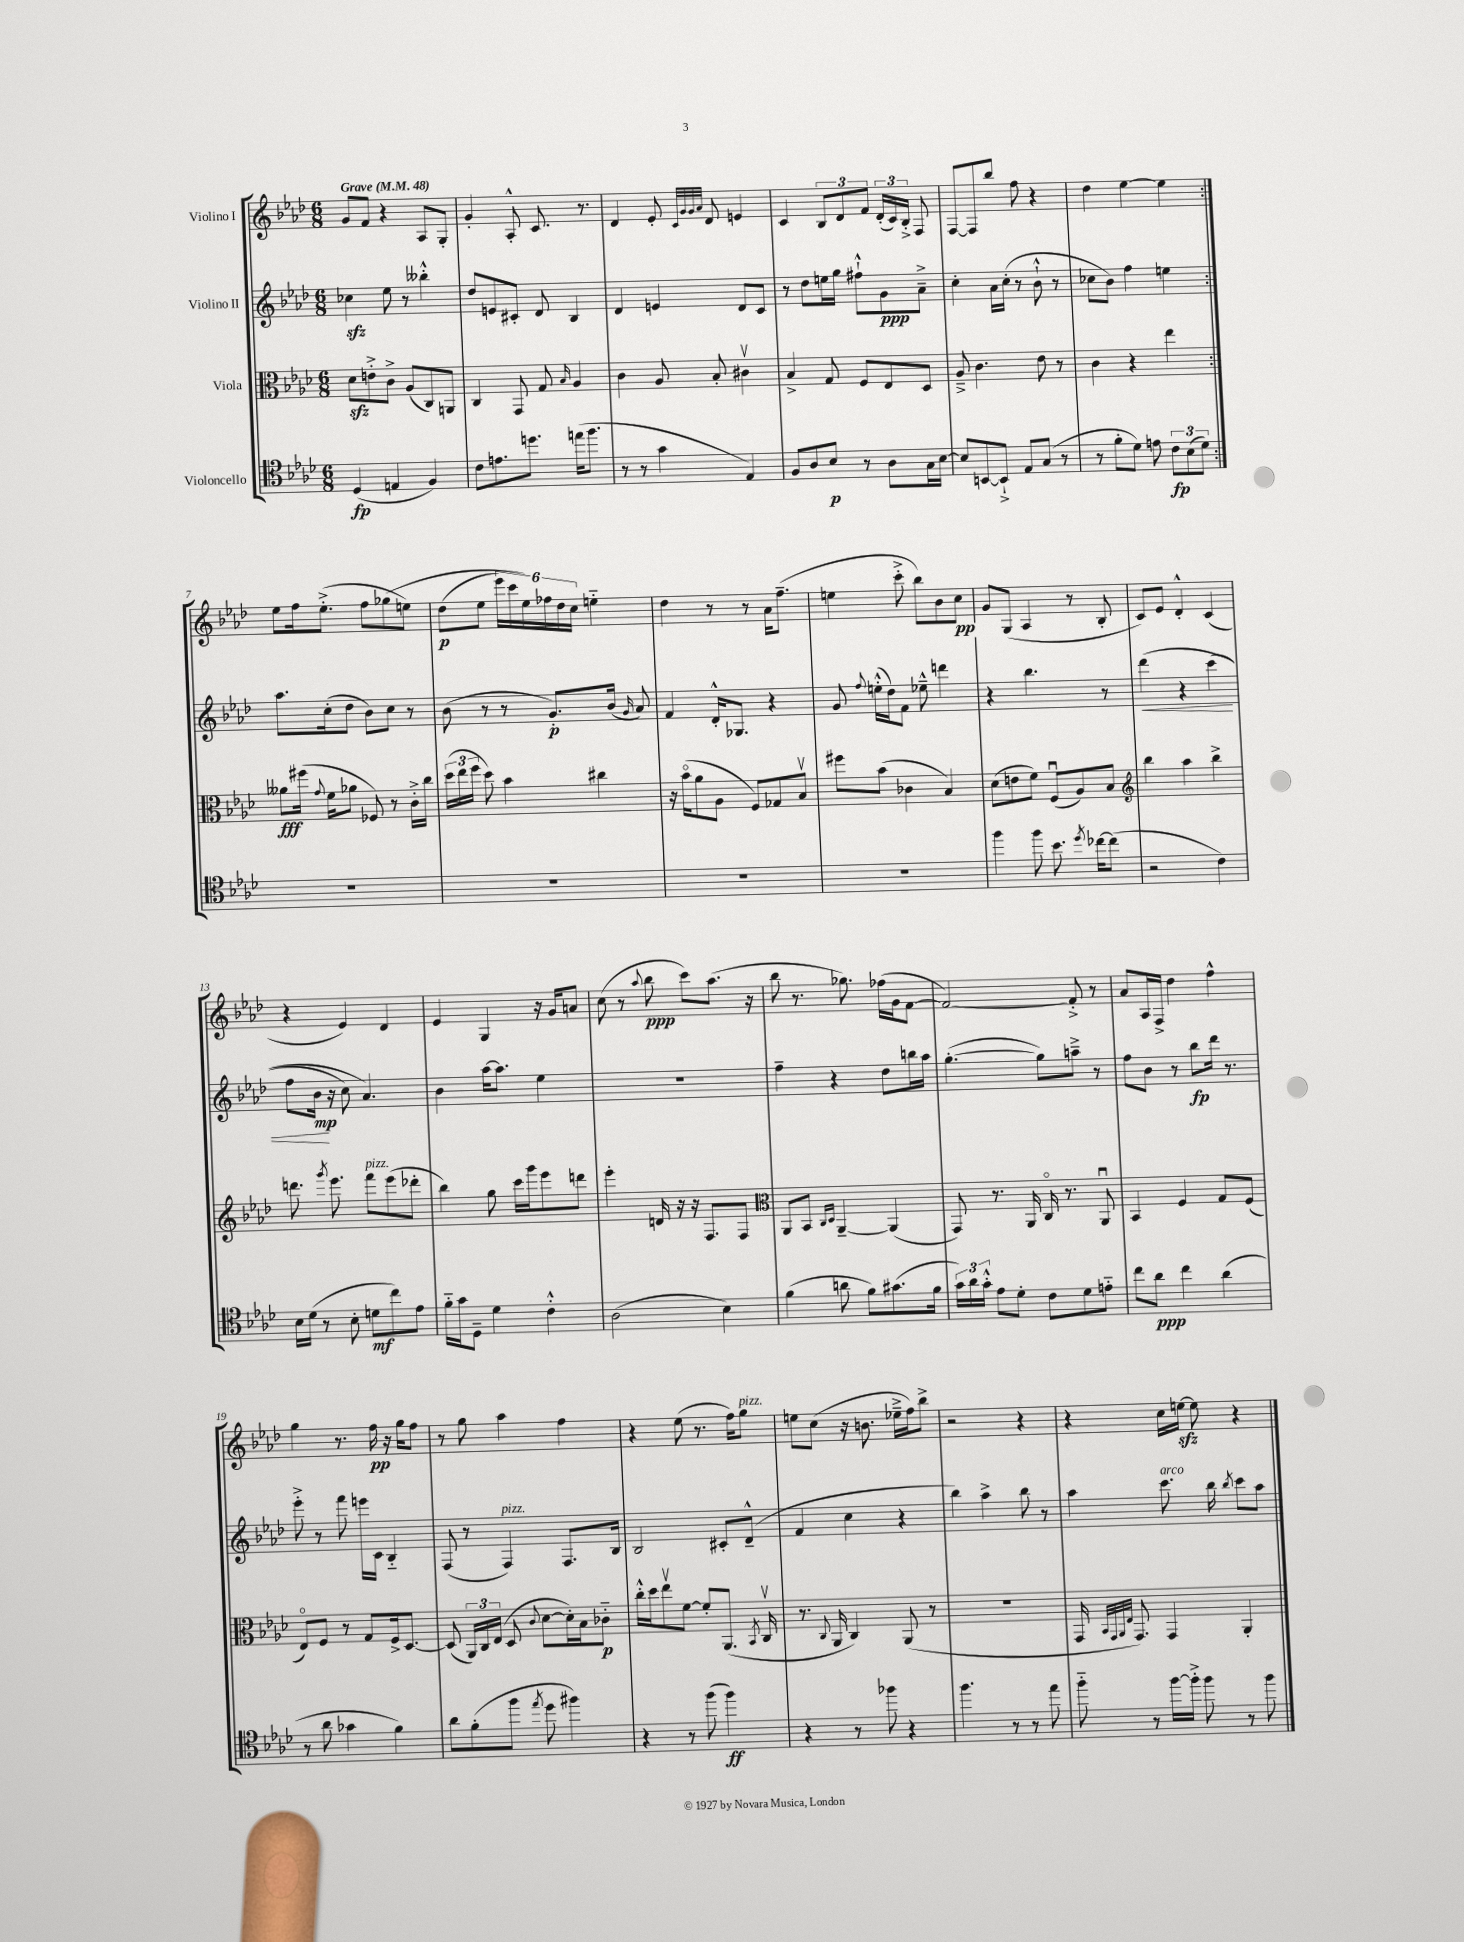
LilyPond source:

<<
\new StaffGroup <<
\new Staff = "s0" \with { instrumentName = "Violino I" } {
    \clef treble \key aes \major \numericTimeSignature \time 6/8 \tempo "Grave" 4 = 48
    \autoBeamOff \repeat volta 2 { g'8[ f'8] r4 aes8[ g8]-. |
    g'4-. aes8-.-^ c'8. r8. |
    des'4 ees'8-. \grace { c'32[ g'32 g'32 aes'32] } des'8 e'4 |
    c'4 \tuplet 3/2 { bes8[ des'8 f'8] } \tuplet 3/2 { des'16[-.( c'16) bes16]-.-> } f8 |
    f8[~ f8 bes''8] f''8 r4 |
    des''4 ees''4~ ees''4 | }
    ees''8[ f''16 ees''8.]-.->( f''8[ ges''8\( e''8]) |
    des''8[\p( ees''8] \tuplet 6/4 { ees'''16[) c'''16 ees''16\) fes''16 des''16 c''16] } e''4-_ |
    des''4 r8 r8 aes'16[ f''8.]--( |
    e''4 c'''8-.-> bes''8[) bes'8 c''8]\pp |
    g'8[ g8]( aes4 r8 bes8-. |
    c'8[) ees'8] des'4-.-^ c'4( |
    r4 ees'4) des'4 |
    ees'4 g4 r16 g'16[ a'8] |
    c''8( r8 \appoggiatura { aes''8 } bes''8\ppp c'''8[) aes''8.]( r16 |
    bes''8 r8. ges''8.) fes''16[( g'16 f'8]~ |
    f'2~) f'8-.-> r8 |
    aes'8[ aes16 f16]-> des''4 f''4-^ |
    g''4 r8. f''16\pp r16 g''16[ f''8] |
    r8 g''8 aes''4 f''4 |
    r4 ees''8( r8. f''16[) g''8]^\markup { \italic "pizz." } |
    e''8[ c''8]( r16 b'8. ees''16[---> f''16) bes''8]-> |
    r2 r4 |
    r4 c''16[ e''16]~\sfz e''8 r4 \bar "|." |
}
\new Staff = "s1" \with { instrumentName = "Violino II" } {
    \clef treble \key aes \major \numericTimeSignature \time 6/8
    \autoBeamOff \repeat volta 2 { ces''4\sfz ees''8 r8 beses''4-.-^ |
    des''8[ e'8 cis'8]-. des'8 bes4 |
    des'4 e'4 des'8[ c'8] |
    r8 des''8[ e''16 g''16] fis''8[-!-^ g'8\ppp aes'8]---> |
    c''4-. aes'16[ c''16]-.( r8 bes'8-!-^ r8 |
    ces''8[ bes'8]) f''4 e''4 | }
    aes''8.[ c''16-.( des''8] bes'8[) c''8] r8 |
    bes'8( r8 r8 g'8.[-.\p) bes'16]( \grace { g'16 } aes'8) |
    f'4 des'16[-.-^ ges8.] r4 |
    g'8 \appoggiatura { f''8 } e''16[-.-^( des''16) f'8] ees''8---^ d'''4 |
    r4 bes''4. r8 |
    des'''4\<\( r4 c'''4( |
    f''8[ bes'16]\mp\! r16 c''8) aes'4.\) |
    bes'4 aes''16[~ aes''8.] ees''4 |
    R2. |
    f''4-- r4 des''8[ b''16 aes''16] |
    g''4.~-.( g''8[) a''8]---> r8 |
    f''8[ bes'8] r8 bes''8[\fp des'''16] r8. |
    ees'''8-.-> r8 f'''8 e'''16[ c'16] bes4-_ |
    f8( r8 f4^\markup { \italic "pizz." }) f8.[ bes16] |
    bes2 cis'8[-. des'8]---^( |
    f'4 c''4 r4 |
    bes''4) aes''4-> bes''8 r8 |
    aes''4 c'''8.^\markup { \italic "arco" } bes''16 \acciaccatura { bes''8 } c'''8[ aes''8] \bar "|." |
}
\new Staff = "s2" \with { instrumentName = "Viola" } {
    \clef alto \key aes \major \numericTimeSignature \time 6/8
    \autoBeamOff \repeat volta 2 { des'8[\sfz e'8-.-> c'8]-> aes8[( c8) a,8] |
    c4 g,8 g8 \grace { bes16 } aes4 |
    c'4 aes8 bes8-. cis'4\upbow |
    bes4-> g8 f8[ ees8 des8] |
    aes8---> c'4. ees'8 r8 |
    c'4 r4 ees''4 | }
    aeses'8[\fff fis''16]( \appoggiatura { g'8 } f'16[ aes'8] fes8) r8 c'16[-.-> c''16] |
    \tuplet 3/2 { des''16[( ees''16 f''16] } des''8) bes'4 cis''4 |
    r16 bes'16[\flageolet( aes'8 aes8] f8[) ges8 bes8]\upbow |
    fis''8[ bes'8]( ces'4 bes4) |
    des'8[( e'8 f'8]) f8[\downbow( aes8) bes8] |
    \clef treble bes''4 aes''4 bes''4-> |
    d'''8. \acciaccatura { g'''8 } ees'''8. f'''8[^\markup { \italic "pizz." } ees'''8( des'''8]-. |
    bes''4) g''8 c'''16[ g'''16 ees'''8 d'''8] |
    ees'''4-. d'16 r16 r16 f8.[ f8] |
    \clef alto aes,8[ bes,8] \grace { c16[ des16] } aes,4~-- aes,4( |
    g,8) r8. aes,16 c16\flageolet r8. aes,8\downbow |
    bes,4 f4 g8[ f8]( |
    ees8[\flageolet) f8] r8 g8[ f16-> des8.]~ |
    des8( \tuplet 3/2 { aes,16[) c16 ees16]( } des8 \appoggiatura { c'8 } des'8[~ des'16-.) bes16 ces'8]-_\p |
    c''16[-.-^ des''16 ees''8\upbow f'8]~ f'8[-. aes,8.]( \acciaccatura { bes,8 } c16\upbow |
    r8. \appoggiatura { c8 } aes,16 c4) aes,8( r8 |
    R2. |
    g,16 \grace { bes,32[ g,32 aes,32 ees32] } g,8.) g,4 aes,4-. \bar "|." |
}
\new Staff = "s3" \with { instrumentName = "Violoncello" } {
    \clef tenor \key aes \major \numericTimeSignature \time 6/8
    \autoBeamOff \repeat volta 2 { des4\fp( e4 f4) |
    c'8[ e'8. d''8.] e''16[( f''8.] |
    r8 r8 g'4 ees4) |
    f8[ aes8 bes8]\p r8 aes8[ g16 bes16]~ |
    bes8[ b,8~ b,8]-!-> ees8[ g8]( r8 |
    r8 f'8[-. des'8]) e'8 \tuplet 3/2 { c'8[\fp bes8( des'8]) } | }
    R2. |
    R2. |
    R2. |
    R2. |
    f''4 f''8 bes'8. \acciaccatura { des''8 } ces''16[~ ces''8]( |
    r2 c'4) |
    bes16[ des'16]( r8 bes8-. d'8[\mf c''8) ees'8] |
    f'16[-_ g'16 des8]-- des'4 c'4-.-^ |
    aes2( bes4) |
    f'4( a'8 f'8[) gis'8.( f'16] |
    \tuplet 3/2 { g'16[) aes'16 g'16]-.-^ } ees'8[ des'8]-. c'8[ des'8 e'8]-_ |
    c''8[ aes'8]\ppp c''4 aes'4( |
    r8 aes'8 ges'4 f'4) |
    aes'8[ f'8-.( f''8] \acciaccatura { ees''8 } des''8 fis''4) |
    r4 r8 f''8( f''4\ff) |
    r4 r8 fes''8 r4 |
    f''4. r8 r8 ees''8 |
    f''8-_ r8 f''16[~ f''16]-.-> f''8 r8 f''8 \bar "|." |
}
>>
>>
